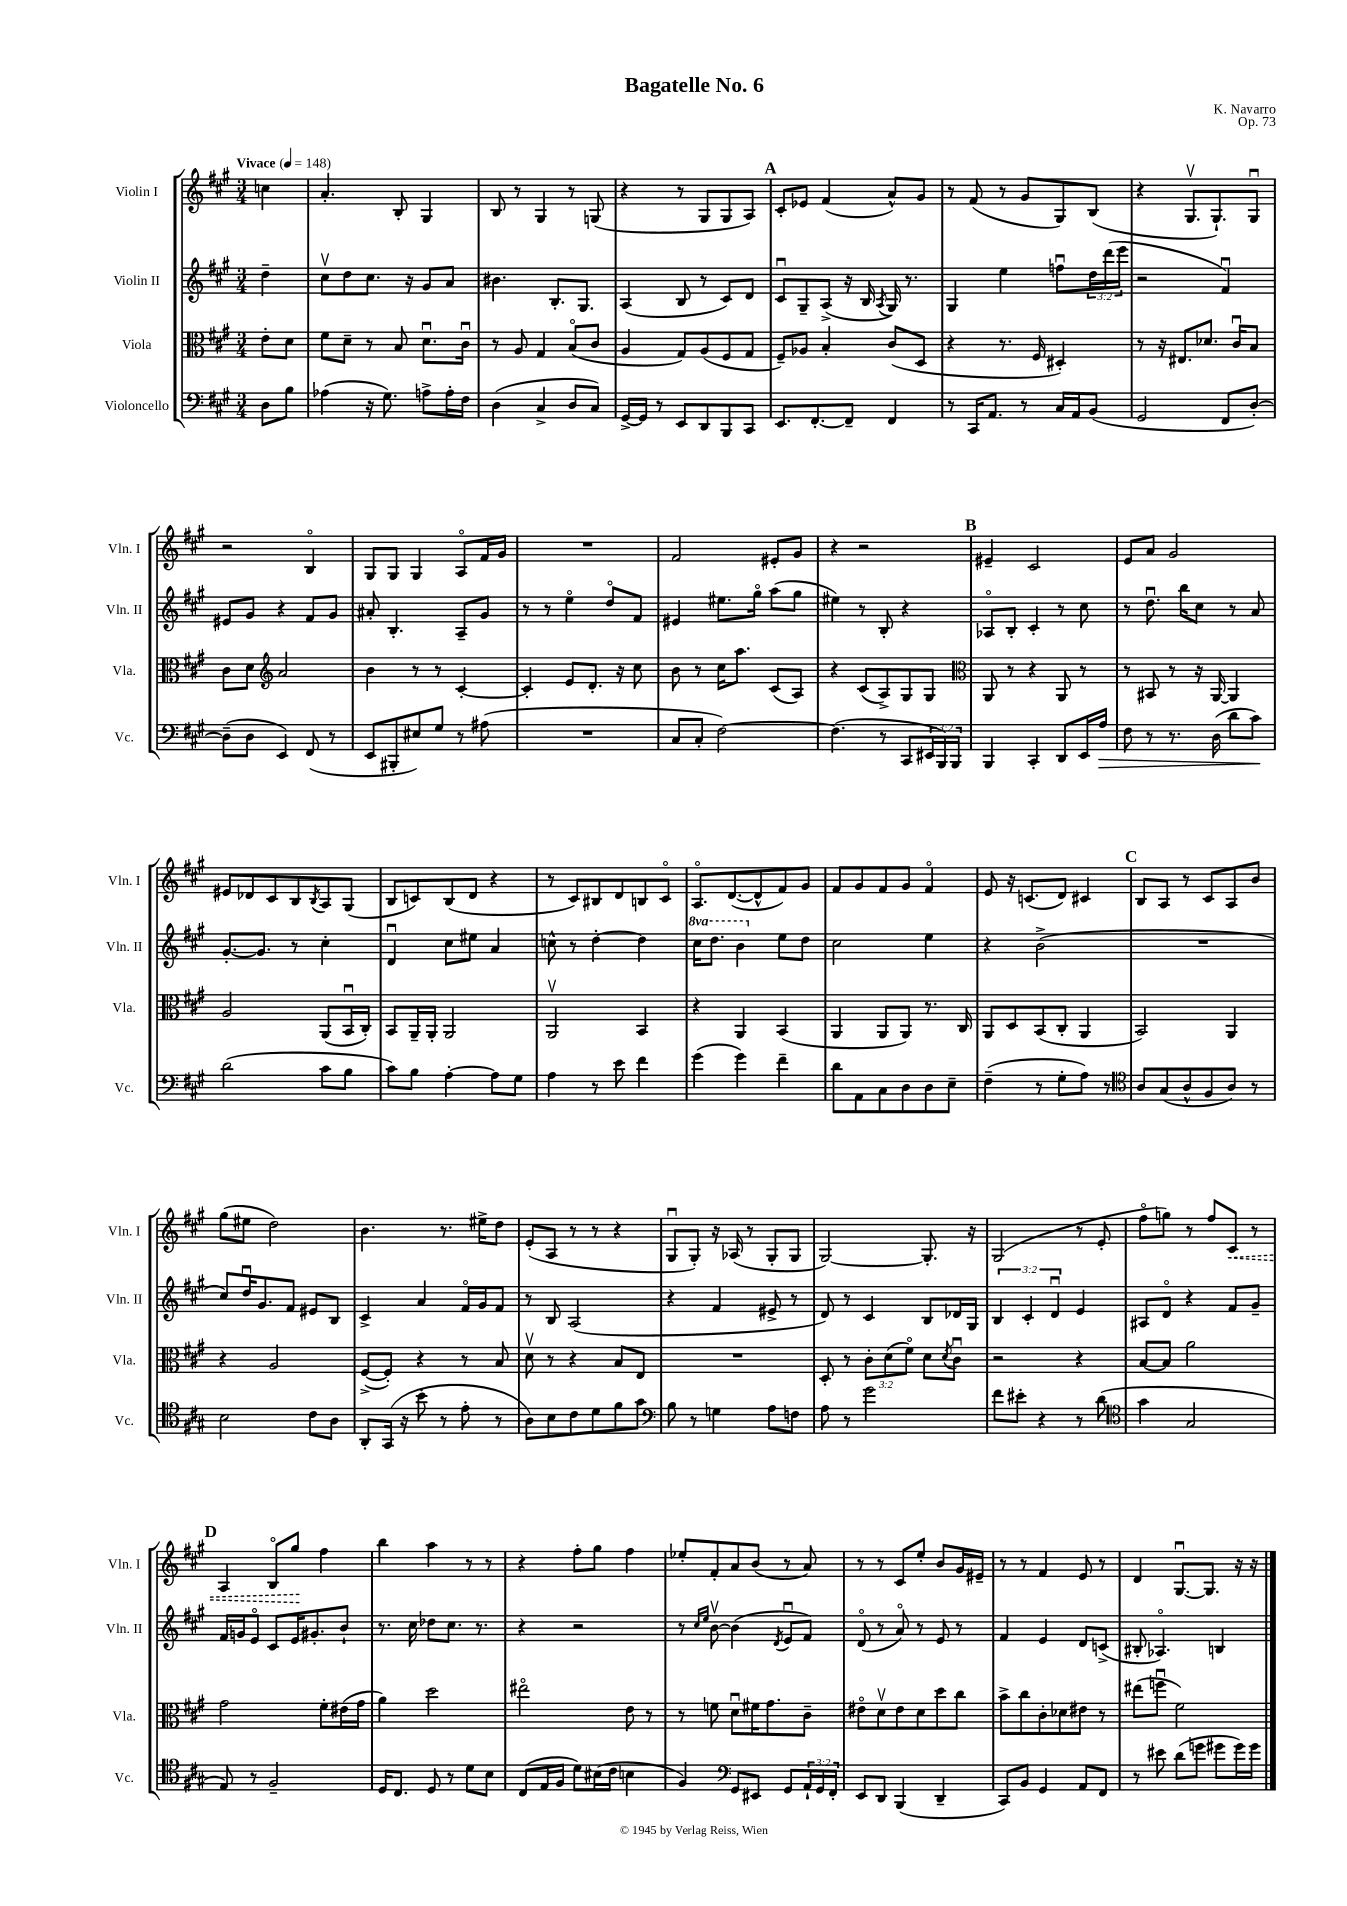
\header { title = "Bagatelle No. 6" composer = "K. Navarro" opus = "Op. 73" }
<<
\new StaffGroup <<
\new Staff = "s0" \with { instrumentName = "Violin I" shortInstrumentName = "Vln. I" } {
    \clef treble \key a \major \numericTimeSignature \time 3/4 \partial 4 \tempo "Vivace" 4 = 148
    c''4 |
    a'4.-. b8-. gis4 |
    b8 r8 gis4 r8 g8( |
    r4 r8 gis8 gis8 a8) |
    \mark \markup { \bold "A" } cis'8-. ees'8 fis'4( a'8-^) gis'8 |
    r8 fis'8( r8 gis'8 gis8) b8( |
    r4 gis8.\upbow gis8.-!) gis8\downbow |
    r2 b4\flageolet |
    gis8 gis8 gis4 a8\flageolet fis'16 gis'16 |
    R2. |
    fis'2 eis'8-. gis'8 |
    r4 r2 |
    \mark \markup { \bold "B" } eis'4-- cis'2 |
    e'8 a'8 gis'2 |
    eis'8 des'8 cis'8 b8 \acciaccatura { b8 } a8 gis8( |
    b8 c'8) b8( d'8 r4 |
    r8 cis'8) bis8 d'8 b8 cis'8\flageolet |
    a8.\flageolet d'8.~( d'8-^ fis'8) gis'8 |
    fis'8 gis'8 fis'8 gis'8 fis'4\flageolet |
    e'8 r16 c'8.( d'8) cis'4 |
    \mark \markup { \bold "C" } b8 a8 r8 cis'8 a8 b'8 |
    gis''8( eis''8 d''2) |
    b'4. r8. eis''16-> d''8 |
    e'8-.( a8 r8 r8 r4 |
    gis8\downbow gis8-.) r16 aes16( r8 gis8-. gis8 |
    gis2~) gis8.-. r16 |
    gis2( r8 e'8-. |
    fis''8\flageolet g''8) r8 fis''8 \once \override Hairpin.style = #'dashed-line cis'8\< r8 |
    \mark \markup { \bold "D" } a4 b8\flageolet gis''8\! fis''4 |
    b''4 a''4 r8 r8 |
    r4 fis''8-. gis''8 fis''4 |
    ees''8-. fis'8-. a'8 b'8( r8 a'8) |
    r8 r8 cis'8 e''8-. b'8 gis'16 eis'16-- |
    r8 r8 fis'4 e'8 r8 |
    d'4 gis8.~\downbow gis8. r16 r16 \bar "|." |
}
\new Staff = "s1" \with { instrumentName = "Violin II" shortInstrumentName = "Vln. II" } {
    \clef treble \key a \major \numericTimeSignature \time 3/4 \override Staff.TupletNumber.text = #tuplet-number::calc-fraction-text \set Staff.ottavationMarkups = #ottavation-simple-ordinals \partial 4
    d''4-- |
    cis''8\upbow d''8 cis''8. r16 gis'8 a'8 |
    bis'4. b8.-. gis8. |
    a4( b8 r8 cis'8) d'8 |
    \mark \markup { \bold "A" } cis'8\downbow gis8-- a8->( r16 b16 \acciaccatura { a8 } gis16) r8. |
    gis4 e''4 f''8\downbow \tuplet 3/2 { d''16 d'''16( e'''16 } |
    r2 fis'4\downbow) |
    eis'8 gis'8 r4 fis'8 gis'8 |
    ais'8-. b4.-. a8-- gis'8 |
    r8 r8 e''4\flageolet d''8\flageolet fis'8 |
    eis'4 eis''8. gis''16\flageolet a''8( gis''8 |
    eis''4) r8 b8-. r4 |
    \mark \markup { \bold "B" } aes8\flageolet b8-. cis'4-. r8 cis''8 |
    r8 d''8.\downbow b''16 cis''8 r8 a'8 |
    gis'8.~-. gis'8. r8 cis''4-. |
    d'4\downbow cis''8 eis''8 a'4 |
    c''8-^ r8 d''4~-. d''4 |
    \ottava #1 cis'''16 d'''8. b''4 \ottava #0 e''8 d''8 |
    cis''2 e''4 |
    r4 b'2->( |
    \mark \markup { \bold "C" } R2. |
    cis''8) d''16\downbow gis'8. fis'8 eis'8 b8 |
    cis'4-> a'4 fis'16\flageolet gis'16 fis'8 |
    r8 b8 a2( |
    r4 fis'4 eis'8-> r8 |
    d'8) r8 cis'4 b8 des'16 gis16 |
    \tuplet 3/2 { b4 cis'4-. d'4\downbow } e'4 |
    ais8 d'8\flageolet r4 fis'8 gis'8-- |
    \mark \markup { \bold "D" } fis'16 g'16 e'8\flageolet cis'8 e'16 gis'8.-. b'8-! |
    r8. cis''16 des''8 cis''8. r8. |
    r4 r2 |
    r8 \grace { cis''16 e''16 } b'8~\upbow b'4( \acciaccatura { d'8 } e'8\downbow fis'8) |
    d'8\flageolet( r8 a'8\flageolet) r8 e'8 r8 |
    fis'4 e'4 d'8 c'8->( |
    bis8-. aes4.\flageolet) b4 \bar "|." |
}
\new Staff = "s2" \with { instrumentName = "Viola" shortInstrumentName = "Vla." } {
    \clef alto \key a \major \numericTimeSignature \time 3/4 \override Staff.TupletNumber.text = #tuplet-number::calc-fraction-text \partial 4
    e'8-. d'8 |
    fis'8 d'8-- r8 b8 d'8.\downbow cis'16\downbow |
    r8 a8 gis4 b8\flageolet( cis'8 |
    a4 gis8) a8( fis8 gis8 |
    \mark \markup { \bold "A" } fis8--) aes8 b4-. cis'8( d8 |
    r4 r8. fis16 dis4-.) |
    r8 r16 eis8. des'8. cis'16\downbow b8 |
    cis'8 d'8 \clef treble a'2 |
    b'4 r8 r8 cis'4~-. |
    cis'4-. e'8 d'8.-. r16 cis''8 |
    b'8 r8 cis''16 a''8. cis'8( a8) |
    r4 cis'8( a8->) gis8 gis8 |
    \mark \markup { \bold "B" } \clef alto a,8 r8 r4 a,8 r8 |
    r8 bis,8 r8 r16 a,16~ a,4 |
    a2 a,8( b,16\downbow cis16-.) |
    b,8 a,16-- a,16-. a,2 |
    a,2\upbow b,4 |
    r4 a,4 b,4( |
    a,4 a,8 a,8) r8. cis16 |
    a,8 d8 b,8( cis8-. a,4 |
    \mark \markup { \bold "C" } b,2) a,4 |
    r4 a2 |
    fis8~->( fis8-.) r4 r8 b8 |
    d'8\upbow r8 r4 b8 e8 |
    R2. |
    d8-. r8 \tuplet 3/2 { cis'8-. d'8( fis'8\flageolet) } d'8 \acciaccatura { d'8 } cis'8\downbow |
    r2 r4 |
    b8~ b8 a'2 |
    \mark \markup { \bold "D" } gis'2 fis'8-. eis'16( gis'16 |
    a'4) d''2 |
    eis''2\flageolet e'8 r8 |
    r8 f'8 d'8\downbow fis'16 gis'8. cis'8-- |
    eis'8\flageolet d'8\upbow eis'8 d'8 d''8 cis''8 |
    b'8-> cis''8 cis'8-. des'8 eis'8 r8 |
    eis''8( f''8\downbow fis'2) \bar "|." |
}
\new Staff = "s3" \with { instrumentName = "Violoncello" shortInstrumentName = "Vc." } {
    \clef bass \key a \major \numericTimeSignature \time 3/4 \override Staff.TupletNumber.text = #tuplet-number::calc-fraction-text \partial 4
    d8 b8 |
    aes4( r16 gis8.) a8-> a16-. fis16 |
    d4( cis4-> d8 cis8) |
    gis,16~-> gis,16 r8 e,8 d,8 b,,8 cis,8 |
    \mark \markup { \bold "A" } e,8. fis,8.~-. fis,8-- fis,4 |
    r8 cis,16 a,8. r8 cis16 a,16 b,8( |
    gis,2 fis,8 d8~-.) |
    d8--( d8 e,4) fis,8( r8 |
    e,8 bis,,8-. eis8) gis8 r8 ais8( |
    R2. |
    cis8 cis8-. fis2~) |
    fis4.( r8 cis,8 \tuplet 3/2 { eis,16 b,,16) b,,16 } |
    \mark \markup { \bold "B" } b,,4 cis,4-. d,8 e,16 a16\> |
    fis8 r8 r8. d16( d'8 cis'8\!) |
    d'2( cis'8 b8 |
    cis'8) b8 a4~-. a8 gis8 |
    a4 r8 e'8 fis'4 |
    gis'4( gis'4) fis'4-- |
    d'8 a,8 cis8 d8 d8 e8-- |
    fis4--( r8 gis8-. a8) r8 |
    \mark \markup { \bold "C" } \clef tenor a8 gis8( a8-^ fis8 a8) r8 |
    b2 cis'8 a8 |
    a,8-. gis,16( r16 b'8-. r8 e'8-. r8 |
    a8) b8 cis'8 d'8 fis'8 gis'8 |
    \clef bass b8 r8 g4 a8 f8 |
    a8 r8 gis'2 |
    fis'8 eis'8-. r4 r8 d'8( |
    \clef tenor gis'4 gis2 |
    \mark \markup { \bold "D" } e8) r8 fis2-- |
    d16 cis8. d8 r8 d'8 b8 |
    cis8( e16 fis16 d'8) bis16( cis'16 b4 |
    fis4) \clef bass gis,8 eis,8 gis,8 \tuplet 3/2 { a,16-! gis,16 fis,16-. } |
    e,8 d,8 b,,4( d,4-- |
    cis,8) b,8 gis,4 a,8 fis,8 |
    r8 eis'8 d'8( g'8 gis'8 gis'16) gis'16 \bar "|." |
}
>>
>>
\layout { \context { \Score \remove "Bar_number_engraver" } }
